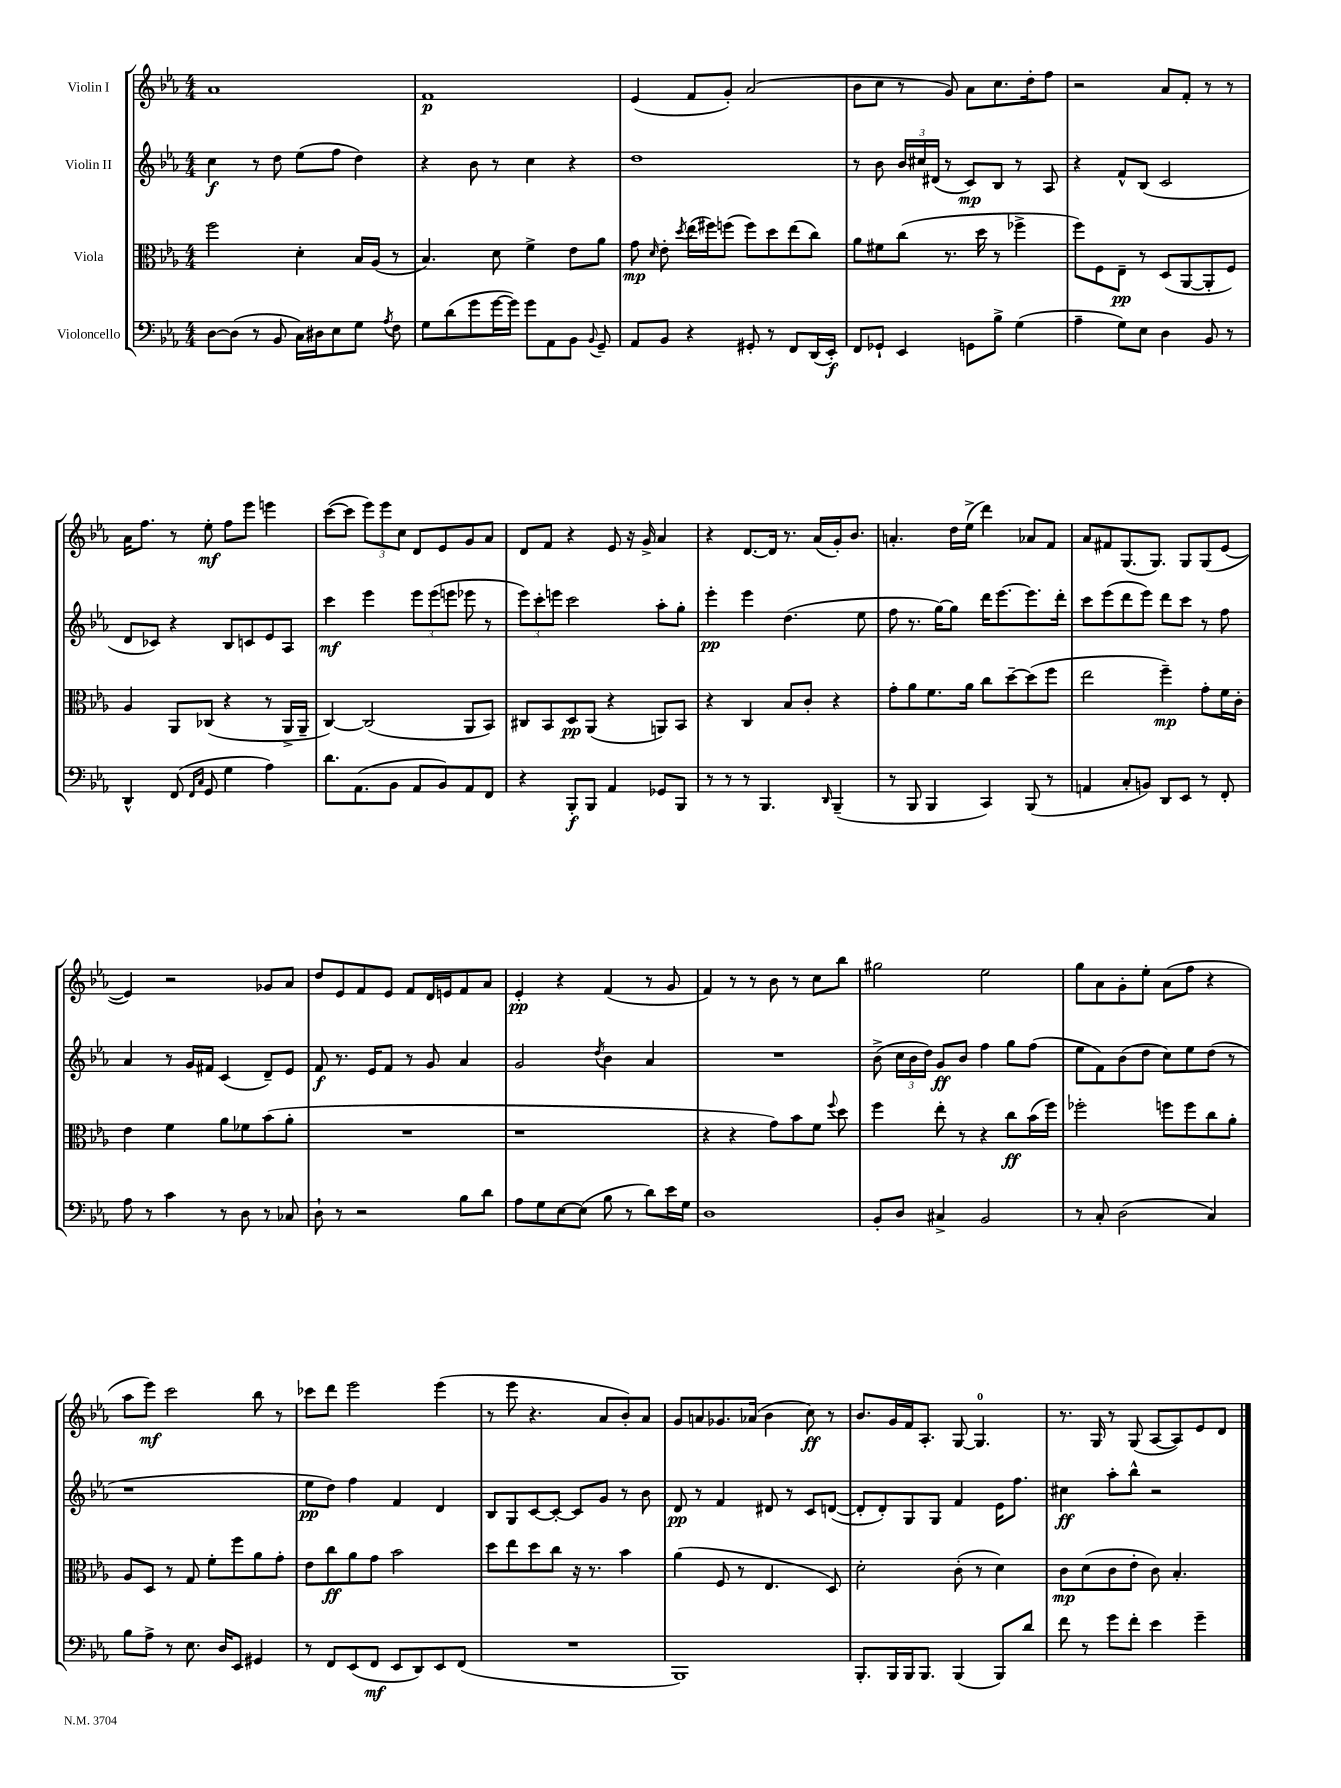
<<
\new StaffGroup <<
\new Staff = "s0" \with { instrumentName = "Violin I" } {
    \clef treble \key ees \major \numericTimeSignature \time 4/4
    \autoBeamOff aes'1 |
    f'1\p |
    ees'4( f'8[ g'8]-.) aes'2( |
    bes'8[ c''8] r8 g'8) aes'8[ c''8. d''16-. f''8] |
    r2 aes'8[ f'8]-. r8 r8 |
    aes'16[ f''8.] r8 ees''8-.\mf f''8[ ees'''8] e'''4 |
    c'''8[~( c'''8] \tuplet 3/2 { ees'''8[) ees'''8 c''8] } d'8[ ees'8 g'8 aes'8] |
    d'8[ f'8] r4 ees'8 r16 g'16-> aes'4 |
    r4 d'8.[~ d'16] r8. aes'16[( g'16-.) bes'8.] |
    a'4.-. d''16[ ees''16]->( d'''4) aes'8[ f'8] |
    aes'8[ fis'8 g8.( g8.]) g8[ g8( ees'8]~ |
    ees'4) r2 ges'8[ aes'8] |
    d''8[ ees'8 f'8 ees'8] f'8[ d'16 e'16 f'8 aes'8] |
    ees'4-.\pp r4 f'4( r8 g'8 |
    f'4) r8 r8 bes'8 r8 c''8[ bes''8] |
    gis''2 ees''2 |
    g''8[ aes'8 g'8-. ees''8]-. aes'8[( f''8] r4 |
    aes''8[ ees'''8]\mf) c'''2 bes''8 r8 |
    ces'''8[ d'''8] ees'''2 ees'''4( |
    r8 ees'''8 r4. aes'8[ bes'8-.) aes'8] |
    g'8[ a'8 ges'8. aes'16]( bes'4 c''8\ff) r8 |
    bes'8.[ g'16 f'16 aes8.]-. g8~ g4.-0 |
    r8. g16 r8 g8( aes8[~ aes8) ees'8 d'8] \bar "|." |
}
\new Staff = "s1" \with { instrumentName = "Violin II" } {
    \clef treble \key ees \major \numericTimeSignature \time 4/4
    \autoBeamOff c''4\f r8 d''8 ees''8[( f''8] d''4) |
    r4 bes'8 r8 c''4 r4 |
    d''1 |
    r8 bes'8 \tuplet 3/2 { bes'16[ cis''16 dis'16]( } r8 c'8[\mp) bes8] r8 aes8 |
    r4 f'8[-^ bes8]( c'2 |
    d'8[ ces'8]) r4 bes8[ c'8 ees'8 aes8] |
    c'''4\mf ees'''4 \tuplet 3/2 { ees'''8[ ees'''8( e'''8] } ees'''8 r8 |
    \tuplet 3/2 { ees'''8[) c'''8-. e'''8] } c'''2 aes''8[-. g''8]-. |
    ees'''4-.\pp ees'''4 d''4.( ees''8 |
    f''8 r8. g''16[~) g''8] d'''16[ ees'''8.~ ees'''8. d'''16]-. |
    c'''8[ ees'''8( d'''8 ees'''8]) d'''8[ c'''8] r8 f''8 |
    aes'4 r8 g'16[ fis'16] c'4( d'8[--) ees'8] |
    f'8\f r8. ees'16[ f'8] r8 g'8 aes'4 |
    g'2 \acciaccatura { d''8 } bes'4 aes'4 |
    R1 |
    bes'8->( \tuplet 3/2 { c''16[ bes'16 d''16]) } g'8[\ff bes'8] f''4 g''8[ f''8]( |
    ees''8[ f'8) bes'8( d''8] c''8[) ees''8 d''8]( r8 |
    r1 |
    ees''8[\pp d''8]) f''4 f'4 d'4 |
    bes8[ g8 c'8~ c'8]~-. c'8[ g'8] r8 bes'8 |
    d'8\pp r8 f'4 dis'8 r8 c'8[ d'8]~( |
    d'8[-. d'8-.) g8 g8] f'4 ees'16[ f''8.] |
    cis''4\ff aes''8[-. bes''8]-^ r2 \bar "|." |
}
\new Staff = "s2" \with { instrumentName = "Viola" } {
    \clef alto \key ees \major \numericTimeSignature \time 4/4
    \autoBeamOff f''2 d'4-. bes16[ aes16]( r8 |
    bes4.) d'8 f'4-> ees'8[ aes'8] |
    g'8\mp \grace { d'16 } ees'8-. \acciaccatura { d''8 } ees''16[( fis''16) f''8]( f''8[) d''8 ees''8( c''8]) |
    aes'8[ fis'8 c''8]( r8. d''16 r8 fes''4-> |
    f''8[) f8 ees8]--\pp r8 d8[( aes,8~ aes,8-. f8]) |
    aes4 aes,8[ ces8]( r4 r8 aes,16[-> aes,16]-- |
    c4~) c2( aes,8[ bes,8]) |
    cis8[ bes,8 d8\pp aes,8]( r4 a,8[) bes,8] |
    r4 c4 bes8[ c'8]-. r4 |
    g'8[-. aes'8 f'8. aes'16] c''8[ d''8~-- d''8( f''8] |
    ees''2 f''4--\mp) g'8[-. f'16 c'16]-. |
    ees'4 f'4 aes'8[ fes'8 bes'8( aes'8]-. |
    R1 |
    r1 |
    r4 r4 g'8[) bes'8 f'8] \appoggiatura { f''8 } d''8 |
    f''4 ees''8-. r8 r4 c''8[\ff bes'16( f''16]) |
    fes''2-. f''8[ f''8 c''8 aes'8]-. |
    aes8[ d8] r8 g8 f'8[-. f''8 aes'8 g'8]-. |
    ees'8[ c''8\ff aes'8 g'8] bes'2 |
    d''8[ ees''8 d''8 c''8] r16 r8. bes'4 |
    aes'4( f8 r8 ees4. d8) |
    d'2-. c'8-.( r8 d'4) |
    c'8[\mp d'8( c'8 ees'8]-. c'8) bes4.-. \bar "|." |
}
\new Staff = "s3" \with { instrumentName = "Violoncello" } {
    \clef bass \key ees \major \numericTimeSignature \time 4/4
    \autoBeamOff d8[~ d8]( r8 bes,8 c16[) dis16 ees8 g8] \acciaccatura { aes8 } f8 |
    g8[ d'8( g'8 g'16~ g'16]) g'8[ aes,8 bes,8] \appoggiatura { bes,8 } g,8-- |
    aes,8[ bes,8] r4 gis,8-. r8 f,8[ d,16( ees,16]-.\f) |
    f,8[ ges,8]-! ees,4 g,8[ bes8]-> g4( |
    aes4-- g8[) ees8] d4 bes,8 r8 |
    d,4-^ f,8( \grace { f,16[ c16] } g,8 g4 aes4) |
    d'8.[ aes,8.( bes,8] aes,8[ bes,8) aes,8 f,8] |
    r4 bes,,8[-.\f bes,,8] aes,4 ges,8[ bes,,8] |
    r8 r8 r8 bes,,4. \grace { d,16 } bes,,4--( |
    r8 bes,,8 bes,,4 c,4) bes,,8( r8 |
    a,4 c8[-. b,8]) d,8[ ees,8] r8 f,8-. |
    aes8 r8 c'4 r8 d8 r8 ces8 |
    d8-! r8 r2 bes8[ d'8] |
    aes8[ g8 ees8~ ees8]( bes8 r8 d'8[) ees'16 g16] |
    d1 |
    bes,8[-. d8] cis4-> bes,2 |
    r8 c8-. d2( c4) |
    bes8[ aes8]-> r8 ees8. d16[ ees,8] gis,4 |
    r8 f,8[ ees,8( f,8]\mf ees,8[ d,8) ees,8 f,8]( |
    R1 |
    bes,,1) |
    bes,,8.[-. bes,,16 bes,,16 bes,,8.] bes,,4( bes,,8[) d'8] |
    f'8 r8 g'8[ f'8]-. ees'4 g'4-- \bar "|." |
}
>>
>>
\layout { \context { \Score \remove "Bar_number_engraver" } }
